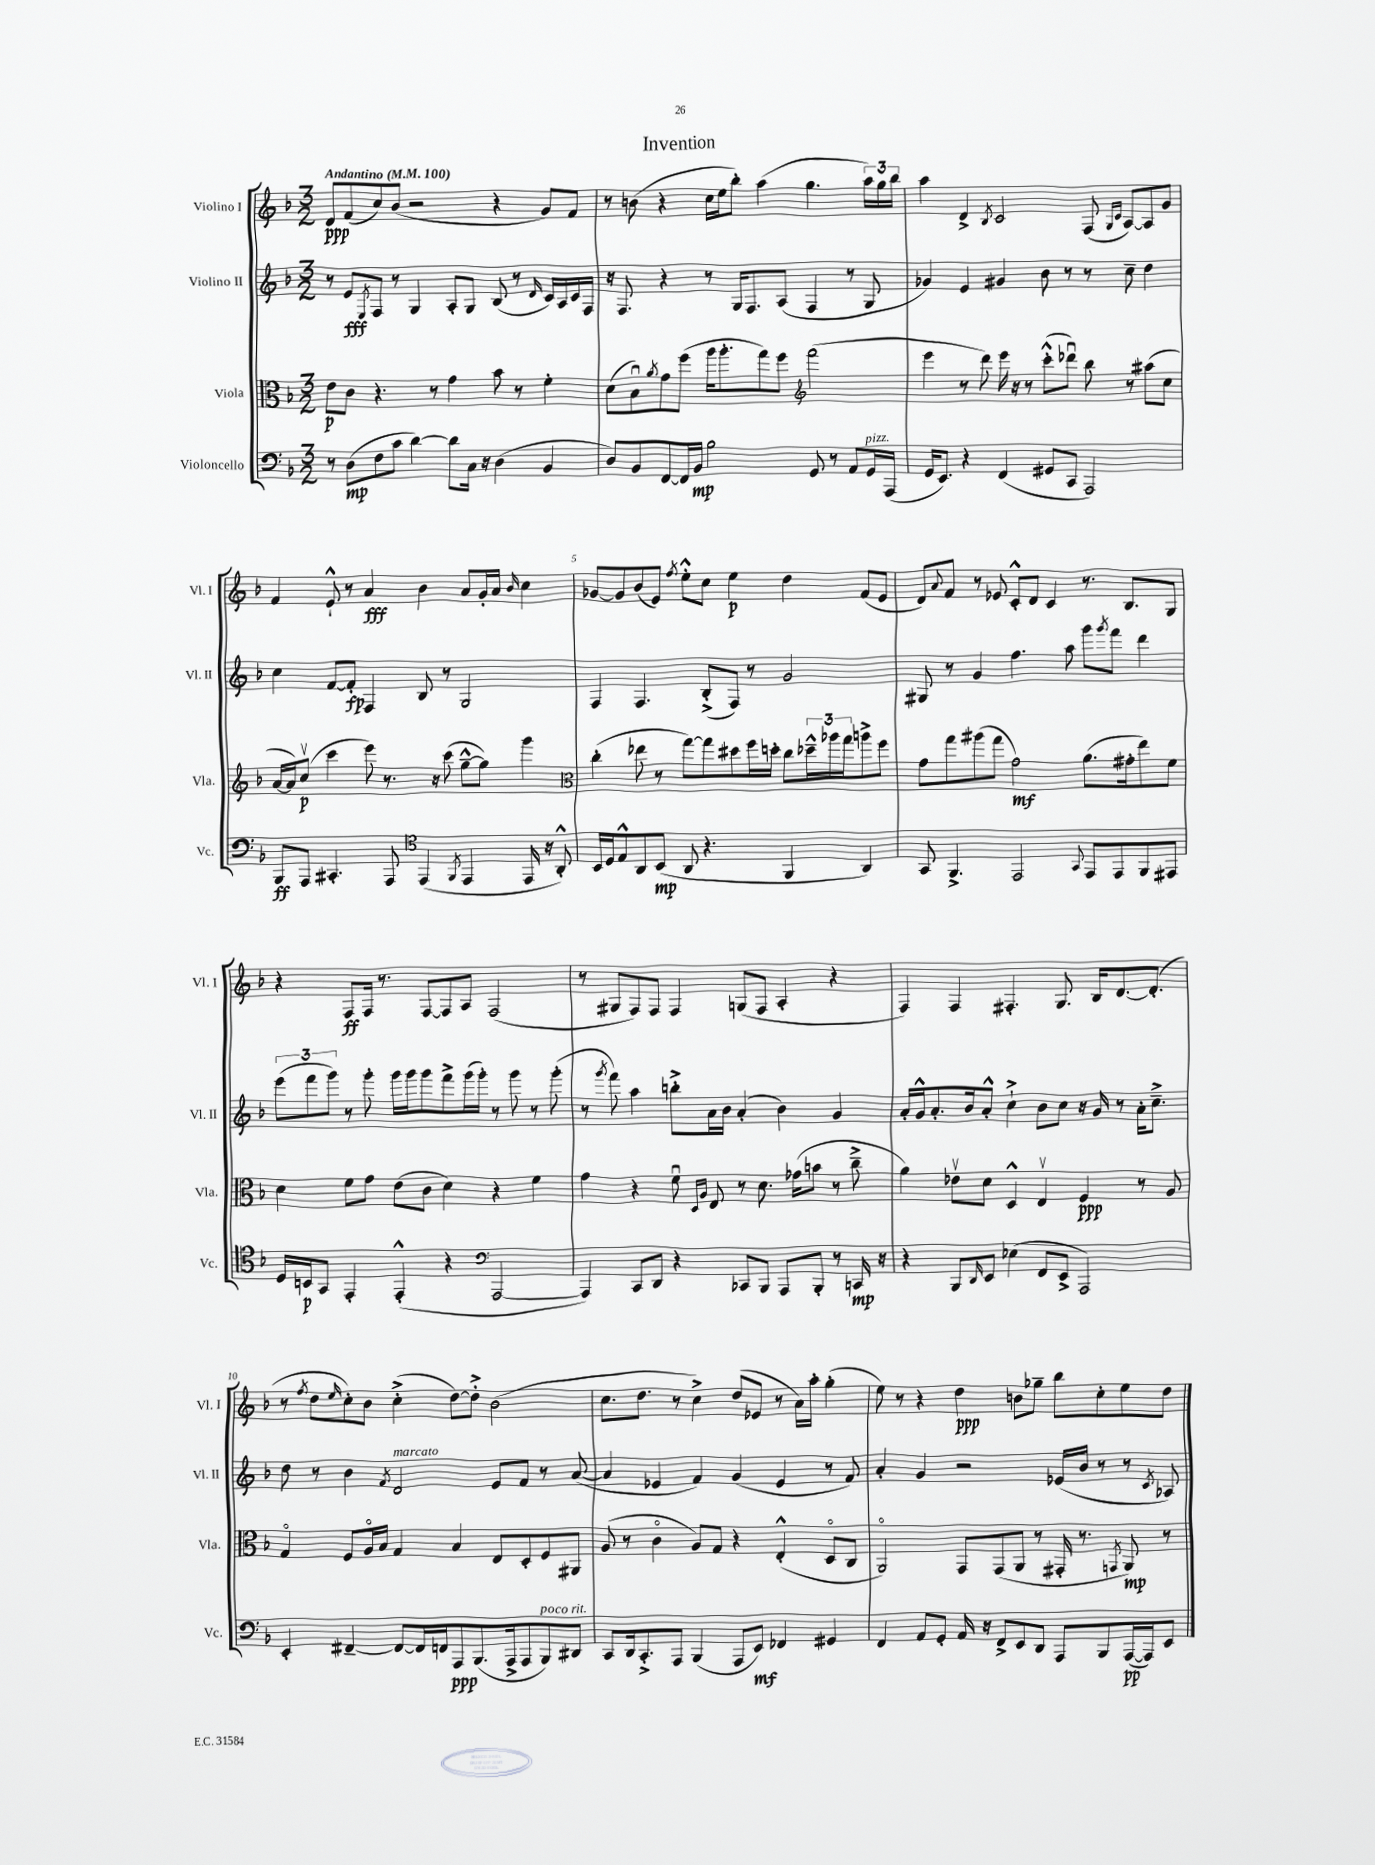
\header { title = "Invention" }
<<
\new StaffGroup <<
\new Staff = "s0" \with { instrumentName = "Violino I" shortInstrumentName = "Vl. I" } {
    \clef treble \key f \major \numericTimeSignature \time 3/2 \tempo "Andantino" 4 = 100
    d'8\ppp f'8( c''8) bes'8( r2 r4 g'8) f'8 |
    r8 b'8( r4 c''16 e''16 bes''8-.) a''4( g''4. \tuplet 3/2 { a''16) g''16 bes''16 } |
    a''4 d'4-> \acciaccatura { bes8 } c'2 f8( \grace { g16 c'16 } a8~) a8 g'8 |
    f'4 e'8-!-^ r8 a'4\fff bes'4 a'8 g'16-. a'16 \grace { bes'16 } c''4 |
    ges'8~ ges'8 bes'8( e'8) \acciaccatura { f''8 } e''8-.-^ c''8 e''4\p d''4 f'8( e'8 |
    d'8) \appoggiatura { a'8 } f'8 r8 ees'8 c'8-.-^ d'8 c'4 r8. bes8. g8 |
    r4 f8\ff f16 r8. f8~ f8 a8 f2( |
    r8 gis8 f8) f8 f4 g8( f8 a4-. r4 |
    f4) f4 fis4.-. g8. bes16 d'8.~ d'8.-.( |
    r8 \acciaccatura { f''8 } d''8 \grace { e''16 } c''8-.) bes'8 c''4-.->( d''8~) d''8-.-> bes'2( |
    c''8. d''8. r8 c''4->) d''8( ees'8 r8 a'16) a''16-. g''4-.( |
    e''8) r8 r4 d''4\ppp b'8 ges''8-- bes''8 c''8-. e''8 d''8 \bar "|." |
}
\new Staff = "s1" \with { instrumentName = "Violino II" shortInstrumentName = "Vl. II" } {
    \clef treble \key f \major \numericTimeSignature \time 3/2
    r8 e'8\fff \acciaccatura { e8 } f8 r8 g4 a8-. g8 bes8( r8 \grace { d'16 } c'16) a16 c'16 f16 |
    r16 f8. r4 r8 g16 f8. a8( f4 r8 g8 |
    ges'4) e'4 gis'4 bes'8 r8 r8 c''8-- d''4 |
    c''4 f'8~ f'8-.\fp f4 bes8 r8 g2 |
    f4 f4. bes8-.->( f8) r8 g'2 |
    gis8 r8 g'4 f''4. a''8 g'''8 \acciaccatura { g'''8 } f'''8 d'''4 |
    \tuplet 3/2 { e'''8( f'''8 g'''8) } r8 g'''8-. g'''16 g'''16 g'''8 f'''8-> g'''16( g'''16-.) r8 g'''8 r8 g'''8-.( |
    r8 \acciaccatura { g'''8 } f'''8) a''4 b''8-.-> a'16 bes'16 a'4-.( bes'4) g'4 |
    a'16-. g'16-^ a'8.-. bes'16 a'8-.-^ c''4-!-> bes'8 c''8 r16 g'16 r8 a'16-. c''8.---> |
    d''8 r8 bes'4 \acciaccatura { f'8 } d'2^\markup { \italic "marcato" } e'8 f'8 r8 a'8~( |
    a'4 ees'4 f'4) g'4( ees'4 r8 f'8) |
    a'4-. g'4 r2 ees'16( bes'16 r8 r8 \acciaccatura { c'8 } aes8) \bar "|." |
}
\new Staff = "s2" \with { instrumentName = "Viola" shortInstrumentName = "Vla." } {
    \clef alto \key f \major \numericTimeSignature \time 3/2
    e'8\p c'8 r4. r8 g'4 bes'8 r8 f'4-. |
    d'8( bes8\downbow) \acciaccatura { a'8 } g'8 f''8( a''16 a''8.-. g''8) f''8 \clef treble f'''2( |
    e'''4 r8 d'''8) e'''16 r16 r8 c'''8-.-^( des'''8\downbow) bes''8 r8 ais''8( c''8 |
    a'16~ a'16) c''8\upbow\p( c'''4 e'''8) r8. r16 c'''8( g''8~---^ g''8) g'''4 |
    \clef alto c''4-.( ees''8 r8 g''8~) g''8 dis''8 f''16 d''16-. c''8 \tuplet 3/2 { des''16---^ aes''16 g''16 } a''8-> f''8 |
    g'8 g''8 ais''8( g''8 g'2\mf) a'8.( gis'16-. e''8) f'8 |
    d'4 f'8 g'8 e'8( c'8 d'4) r4 f'4 |
    g'4 r4 f'8\downbow \grace { d16 a16 } e8 r8 d'8. ges'16( b'8 r8 c''8---> |
    a'4) ees'8\upbow d'8 d4-^ e4\upbow f4\ppp r8 a8 |
    g4\flageolet f8 a16\flageolet bes16 g4 bes4 e8 d8-. f8 ais,8 |
    a8( r8 c'4\flageolet a8) g8 r4 e4-.-^( d8\flageolet c8 |
    a,2\flageolet) g,8 g,8( a,8 r8 gis,16-. r8. \acciaccatura { g,8 } a,8\mp) r8 \bar "|." |
}
\new Staff = "s3" \with { instrumentName = "Violoncello" shortInstrumentName = "Vc." } {
    \clef bass \key f \major \numericTimeSignature \time 3/2
    r8 d8\mp( f8 c'8 d'4~) d'8 c16 r16 d4( bes,4 |
    d8) bes,8 f,8~ f,16 bes,16\mp bes2 g,8 r8 a,8 g,16^\markup { \italic "pizz." } a,,16( |
    g,16 e,8.) r4 f,4( gis,8 c,8 a,,2) |
    bes,,8\ff a,,8 cis,4.-. a,,8 \clef tenor e,4( \acciaccatura { f,8 } e,4 e,16 r16 a,8-.-^) |
    bes,16 d16 e8-^ a,8 bes,8\mp( a,8 r4. f,4 a,4) |
    g,8 f,4.-> e,2 \appoggiatura { g,8 } e,8 e,8 f,8 eis,8 |
    d16 b,16\p g,8 e,4-. e,4-.-^( r4 \clef bass a,,2~ |
    a,,4) c,8 d,8 r4 ces,8 bes,,8 a,,8 bes,,8-. r8 c,16\mp r16 |
    r4 bes,,8 \grace { d,16 } e,8 ees4( f,8 e,8-> a,,2) |
    e,4-. fis,4~-- fis,8~ fis,16 f,16 a,,8\ppp bes,,8.( a,,16-> a,,8 bes,,8^\markup { \italic "poco rit." }) dis,8 |
    c,8 d,16 c,8.-.-> a,,8 bes,,4( a,,8 e,8\mf) fes,4 gis,4 |
    f,4 a,8 g,8-. a,16 r16 f,8-> e,8 d,8 a,,8 bes,,8 a,,16~\pp( a,,16) e,8 \bar "|." |
}
>>
>>
\layout { \context { \Score \override BarNumber.break-visibility = ##(#f #t #t) barNumberVisibility = #(every-nth-bar-number-visible 5) } }
